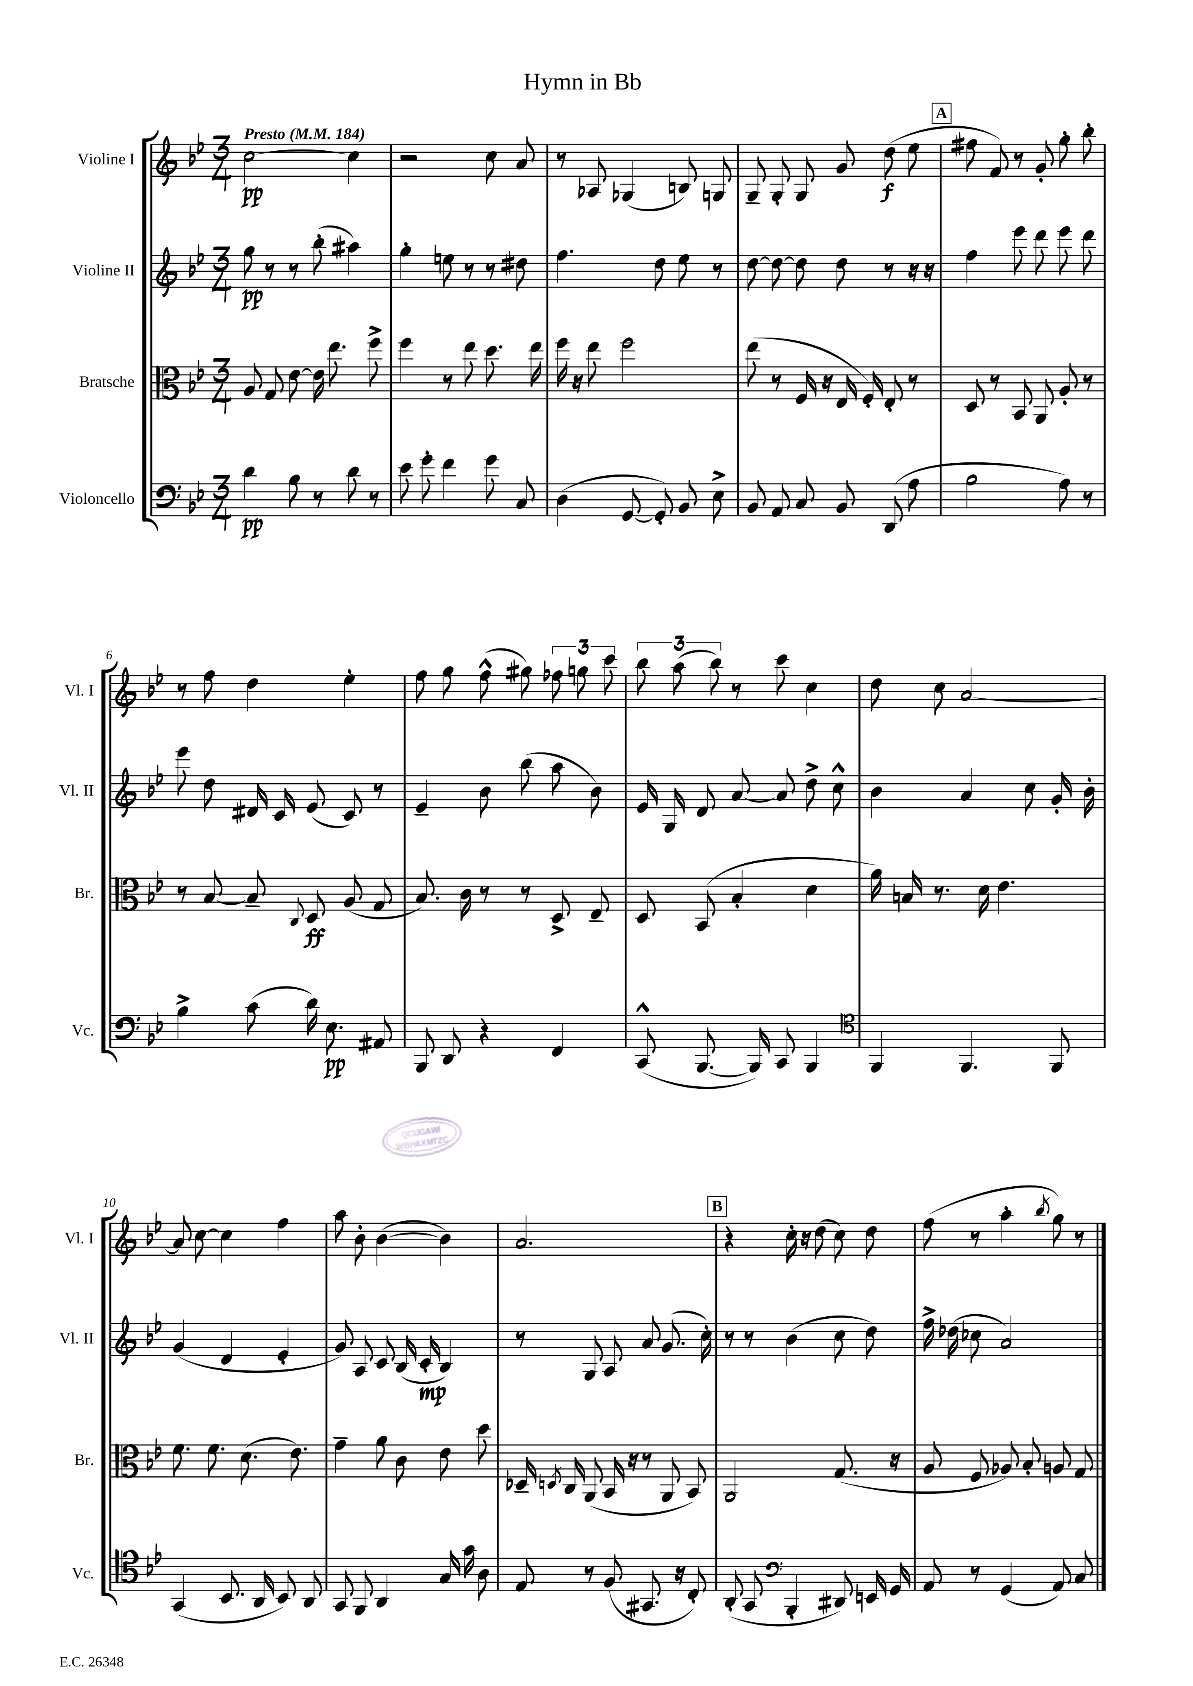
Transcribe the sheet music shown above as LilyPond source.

\header { title = "Hymn in Bb" }
<<
\new StaffGroup <<
\new Staff = "s0" \with { instrumentName = "Violine I" shortInstrumentName = "Vl. I" } {
    \clef treble \key bes \major \numericTimeSignature \time 3/4 \tempo "Presto" 4 = 184
    \autoBeamOff c''2~\pp c''4 |
    r2 c''8 a'8 |
    r8 aes8 ges4( b8) g8 |
    g8-- g8-. g8 g'8 d''8\f( ees''8 |
    \mark \markup { \box "A" } fis''8 f'8) r8 g'8-. g''8-. bes''8-. |
    r8 f''8 d''4 ees''4-. |
    f''8 g''8 f''8-^( gis''8) \tuplet 3/2 { fes''8 g''8 c'''8 } |
    \tuplet 3/2 { bes''8 a''8( bes''8) } r8 c'''8 c''4 |
    d''8 c''8 a'2~ |
    a'8 c''8~ c''4 f''4 |
    a''8 bes'8-. bes'4~( bes'4) |
    a'2. |
    \mark \markup { \box "B" } r4 c''16-. r16 d''8( c''8) d''8 |
    f''8( r8 a''4-. \acciaccatura { bes''8 } g''8) r8 \bar "|." |
}
\new Staff = "s1" \with { instrumentName = "Violine II" shortInstrumentName = "Vl. II" } {
    \clef treble \key bes \major \numericTimeSignature \time 3/4
    \autoBeamOff g''8\pp r8 r8 bes''8-.( ais''4) |
    g''4-. e''8 r8 r8 dis''8 |
    f''4. d''8 ees''8 r8 |
    d''8~ d''8~ d''8 d''8 r8 r16 r16 |
    \mark \markup { \box "A" } f''4 ees'''8 d'''8 ees'''8 d'''8 |
    ees'''8 d''8 dis'16 c'16 ees'8( c'8) r8 |
    ees'4-- bes'8 bes''8( a''8 bes'8) |
    ees'16 g16 d'8 a'8~ a'8 d''8-> c''8-^ |
    bes'4 a'4 c''8 g'16-. bes'16-. |
    g'4( d'4 ees'4-. |
    g'8) a8 c'8 bes16( c'16-.\mp bes4) |
    r8 g8 a8 a'8 g'8.( c''16-.) |
    \mark \markup { \box "B" } r8 r8 bes'4( c''8 d''8) |
    f''16-> des''16( ces''8 a'2) \bar "|." |
}
\new Staff = "s2" \with { instrumentName = "Bratsche" shortInstrumentName = "Br." } {
    \clef alto \key bes \major \numericTimeSignature \time 3/4
    \autoBeamOff a8 g8 ees'8~ ees'16 ees''8. f''8-> |
    f''4 r8 ees''8 d''8. ees''16 |
    f''16 r16 ees''8 f''2 |
    ees''8( r8 f16 r16 ees16 f16-.) ees8-. r8 |
    \mark \markup { \box "A" } d8 r8 bes,8 a,8 a8-. r8 |
    r8 bes8~ bes8-- \appoggiatura { c8 } d8\ff a8( g8 |
    bes8.) c'16 r8 r8 d8-> ees8-- |
    d8 bes,8( bes4-. d'4 |
    a'16) b16 r8. d'16 ees'4. |
    f'8. f'8. d'8.( ees'8.) |
    g'4-- a'8 c'8 ees'8 d''8 |
    des16-- \acciaccatura { d8 } c16 a,8( bes,16 r16 r8 a,8 bes,8) |
    \mark \markup { \box "B" } a,2 g8.( r16 |
    a8 f8 aes8) bes8-. a8 g8 \bar "|." |
}
\new Staff = "s3" \with { instrumentName = "Violoncello" shortInstrumentName = "Vc." } {
    \clef bass \key bes \major \numericTimeSignature \time 3/4
    \autoBeamOff d'4\pp bes8 r8 d'8 r8 |
    ees'8 g'8-. f'4 g'8 c8 |
    d4( g,8~ g,8-.) bes,8 ees8-> |
    bes,8 a,8 c8 bes,8 d,8( a8 |
    \mark \markup { \box "A" } bes2 a8) r8 |
    bes4-> c'8( d'16) ees8.\pp ais,8 |
    bes,,8 d,8 r4 f,4 |
    c,8-^( bes,,8.~ bes,,16) c,8 bes,,4 |
    \clef tenor f,4 f,4. f,8 |
    g,4( bes,8. a,16 bes,8) a,8 |
    g,8 f,8 a,4 g16 g'16 a8 |
    ees8 r8 f8( gis,8. r16 c8-.) |
    \mark \markup { \box "B" } a,8-.( g,8 \clef bass bes,,4-. dis,8) e,16 g,16 |
    a,8 r8 g,4( a,8) c8 \bar "|." |
}
>>
>>
